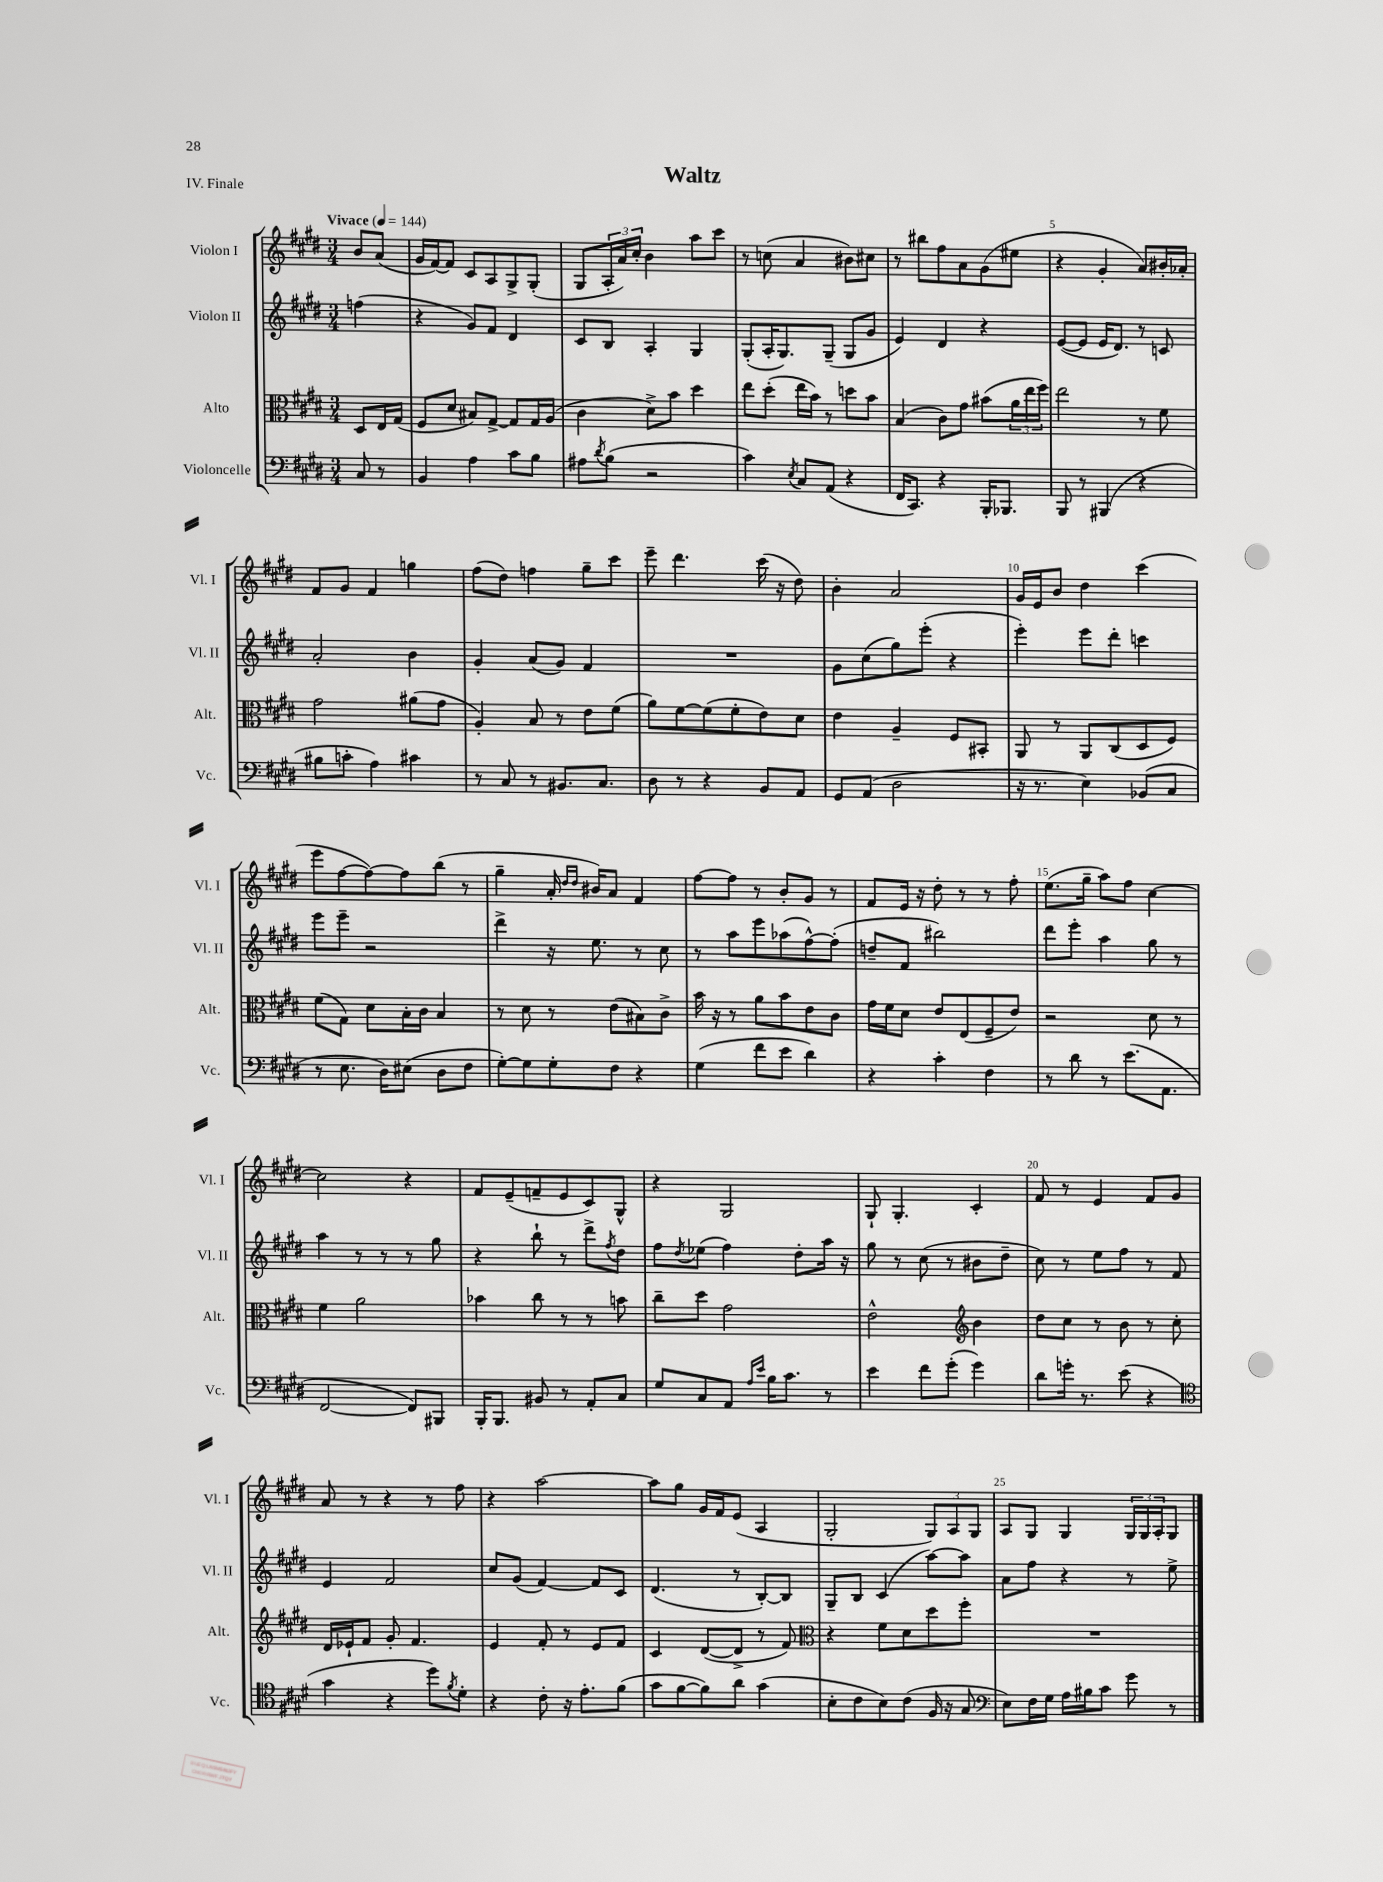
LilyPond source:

\header { title = "Waltz" piece = "IV. Finale" }
<<
\new StaffGroup <<
\new Staff = "s0" \with { instrumentName = "Violon I" shortInstrumentName = "Vl. I" } {
    \clef treble \key e \major \numericTimeSignature \time 3/4 \partial 4 \tempo "Vivace" 4 = 144
    b'8 a'8( |
    gis'16 fis'16~) fis'8 cis'8 a8 gis8-> gis8-.( |
    gis8 \tuplet 3/2 { a16-. a'16) cis''16-. } b'4 a''8 cis'''8 |
    r8 c''8( a'4 bis'8) cis''8 |
    r8 bis''8 fis''8 a'8 gis'8( eis''8 |
    r4 gis'4-. a'8) bis'16-. aes'16-. |
    fis'8 gis'8 fis'4 g''4 |
    fis''8( dis''8) f''4 gis''8-- cis'''8 |
    e'''8-- dis'''4. cis'''16( r16 dis''8) |
    b'4-. a'2 |
    gis'16 e'16 b'8 dis''4 cis'''4( |
    e'''8 fis''8~ fis''8~) fis''8 b''8( r8 |
    gis''4-- a'16-. \grace { dis''16 dis''16 } bis'16) a'8 fis'4 |
    fis''8~ fis''8 r8 b'8-. gis'8 r8 |
    fis'8 e'16 r16 dis''8-. r8 r8 fis''8-. |
    e''8.( gis''16-- a''8) fis''8 cis''4~ |
    cis''2 r4 |
    fis'8 e'8--( f'8-- e'8 cis'8) gis8-^ |
    r4 gis2 |
    gis8-! gis4.-. cis'4-. |
    fis'8 r8 e'4 fis'8 gis'8 |
    a'8 r8 r4 r8 fis''8 |
    r4 a''2~ |
    a''8 gis''8 gis'16 fis'16 e'8( a4 |
    gis2-. \tuplet 3/2 { gis8) a8 gis8 } |
    a8 gis8 gis4 \tuplet 3/2 { gis16 gis16 a16-. } gis8 \bar "|." |
}
\new Staff = "s1" \with { instrumentName = "Violon II" shortInstrumentName = "Vl. II" } {
    \clef treble \key e \major \numericTimeSignature \time 3/4 \partial 4
    f''4( |
    r4 gis'8) fis'8 dis'4 |
    cis'8 b8 a4-. gis4 |
    gis8-.( a16-. gis8.) gis8--( gis8 gis'8 |
    e'4) dis'4 r4 |
    e'8~( e'8 e'16 dis'8.) r8 c'8 |
    a'2-. b'4 |
    gis'4-. a'8( gis'8) fis'4 |
    R2. |
    gis'8 cis''8( gis''8) e'''8-.( r4 |
    e'''4-.) e'''8 dis'''8-. c'''4 |
    e'''8 e'''8-- r2 |
    dis'''4-> r16 e''8. r8 cis''8 |
    r8 a''8 e'''8 aes''8( fis''8~-^) fis''8-.( |
    d''8-- fis'8 bis''2) |
    dis'''8 e'''8-. a''4 gis''8 r8 |
    a''4 r8 r8 r8 gis''8 |
    r4 b''8-! r8 dis'''8-> \acciaccatura { fis''8 } dis''8 |
    fis''8 \acciaccatura { dis''8 } ees''8( fis''4) dis''8-. a''16 r16 |
    gis''8 r8 cis''8( r8 bis'8 dis''8-- |
    cis''8) r8 e''8 fis''8 r8 fis'8 |
    e'4 fis'2 |
    cis''8 gis'8( fis'4~) fis'8 cis'8 |
    dis'4.( r8 b8~-.) b8 |
    gis8-- b8 cis'4( a''8~) a''8 |
    a'8 fis''8 r4 r8 e''8-> \bar "|." |
}
\new Staff = "s2" \with { instrumentName = "Alto" shortInstrumentName = "Alt." } {
    \clef alto \key e \major \numericTimeSignature \time 3/4 \partial 4
    dis8 e16 gis16( |
    fis8 dis'8 bis8) gis8~-> gis8 gis16 a16( |
    cis'4 dis'8->) b'8 dis''4 |
    e''8 dis''8-.( e''16 b'16) r8 d''8 b'8 |
    b4( cis'8) gis'8 bis'8( \tuplet 3/2 { a'16 e''16 fis''16) } |
    e''2 r8 fis'8 |
    gis'2 ais'8( gis'8 |
    a4-.) b8 r8 e'8 fis'8( |
    a'8) fis'8~ fis'8( fis'8-. e'8) dis'8 |
    e'4 a4-- fis8 bis,8-. |
    a,8 r8 a,8 cis8( dis8 fis8) |
    fis'8( gis8) dis'8 b16-. cis'16 b4 |
    r8 dis'8 r8 e'8( bis8) cis'8-> |
    b'16 r16 r8 a'8 b'8 e'8 cis'8 |
    gis'16 fis'16 dis'8 e'8 e8( fis8-- e'8) |
    r2 dis'8 r8 |
    fis'4 a'2 |
    bes'4 cis''8 r8 r8 b'8 |
    cis''8-- dis''8 gis'2 |
    e'2-^ \clef treble b'4 |
    dis''8 cis''8 r8 b'8 r8 cis''8-. |
    dis'16 ees'16-! fis'8 gis'8-. fis'4. |
    e'4 fis'8-. r8 e'8 fis'8 |
    cis'4 dis'8~( dis'8-> r8 fis'8) |
    \clef alto r4 fis'8 dis'8 dis''8 fis''8-. |
    R2. \bar "|." |
}
\new Staff = "s3" \with { instrumentName = "Violoncelle" shortInstrumentName = "Vc." } {
    \clef bass \key e \major \numericTimeSignature \time 3/4 \partial 4
    cis8 r8 |
    b,4 a4 cis'8 b8 |
    ais8 \acciaccatura { dis'8 } b8( r2 |
    cis'4) \acciaccatura { e8 } cis8 a,8( r4 |
    fis,16 cis,8.) r4 b,,16-. bes,,8. |
    b,,8 r8 bis,,4( r4 |
    bis8 c'8-. a4) cis'4 |
    r8 cis8 r8 bis,8. cis8. |
    dis8 r8 r4 b,8 a,8 |
    gis,8 a,8( dis2 |
    r16 r8. e4) bes,8( cis8 |
    r8 e8. dis16) eis8( dis8 fis8 |
    gis8~-.) gis8 gis8-. fis8 r4 |
    gis4( fis'8 e'8 dis'4) |
    r4 cis'4-. fis4 |
    r8 dis'8 r8 e'8.( a,8. |
    fis,2~ fis,8) bis,,8 |
    b,,16-. b,,8. bis,8 r8 a,8-. cis8 |
    gis8 cis8 a,8 \grace { a16 e'16 } b16 cis'8. r8 |
    e'4 fis'8 gis'8-.( gis'4) |
    dis'8 g'16-. r8. e'8( r4 |
    \clef tenor gis'4 r4 dis''8) \acciaccatura { fis'8 } dis'8-. |
    r4 cis'8-. r16 e'8.-. fis'8( |
    gis'8 fis'8~ fis'8) a'8 gis'4( |
    b8-. cis'8 b8) cis'8( fis16 r16 gis8 |
    \clef bass e8) fis16 gis16 a16 bis16 cis'8 gis'8 r8 \bar "|." |
}
>>
>>
\layout { \context { \Score \override BarNumber.break-visibility = ##(#f #t #t) barNumberVisibility = #(every-nth-bar-number-visible 5) } }
